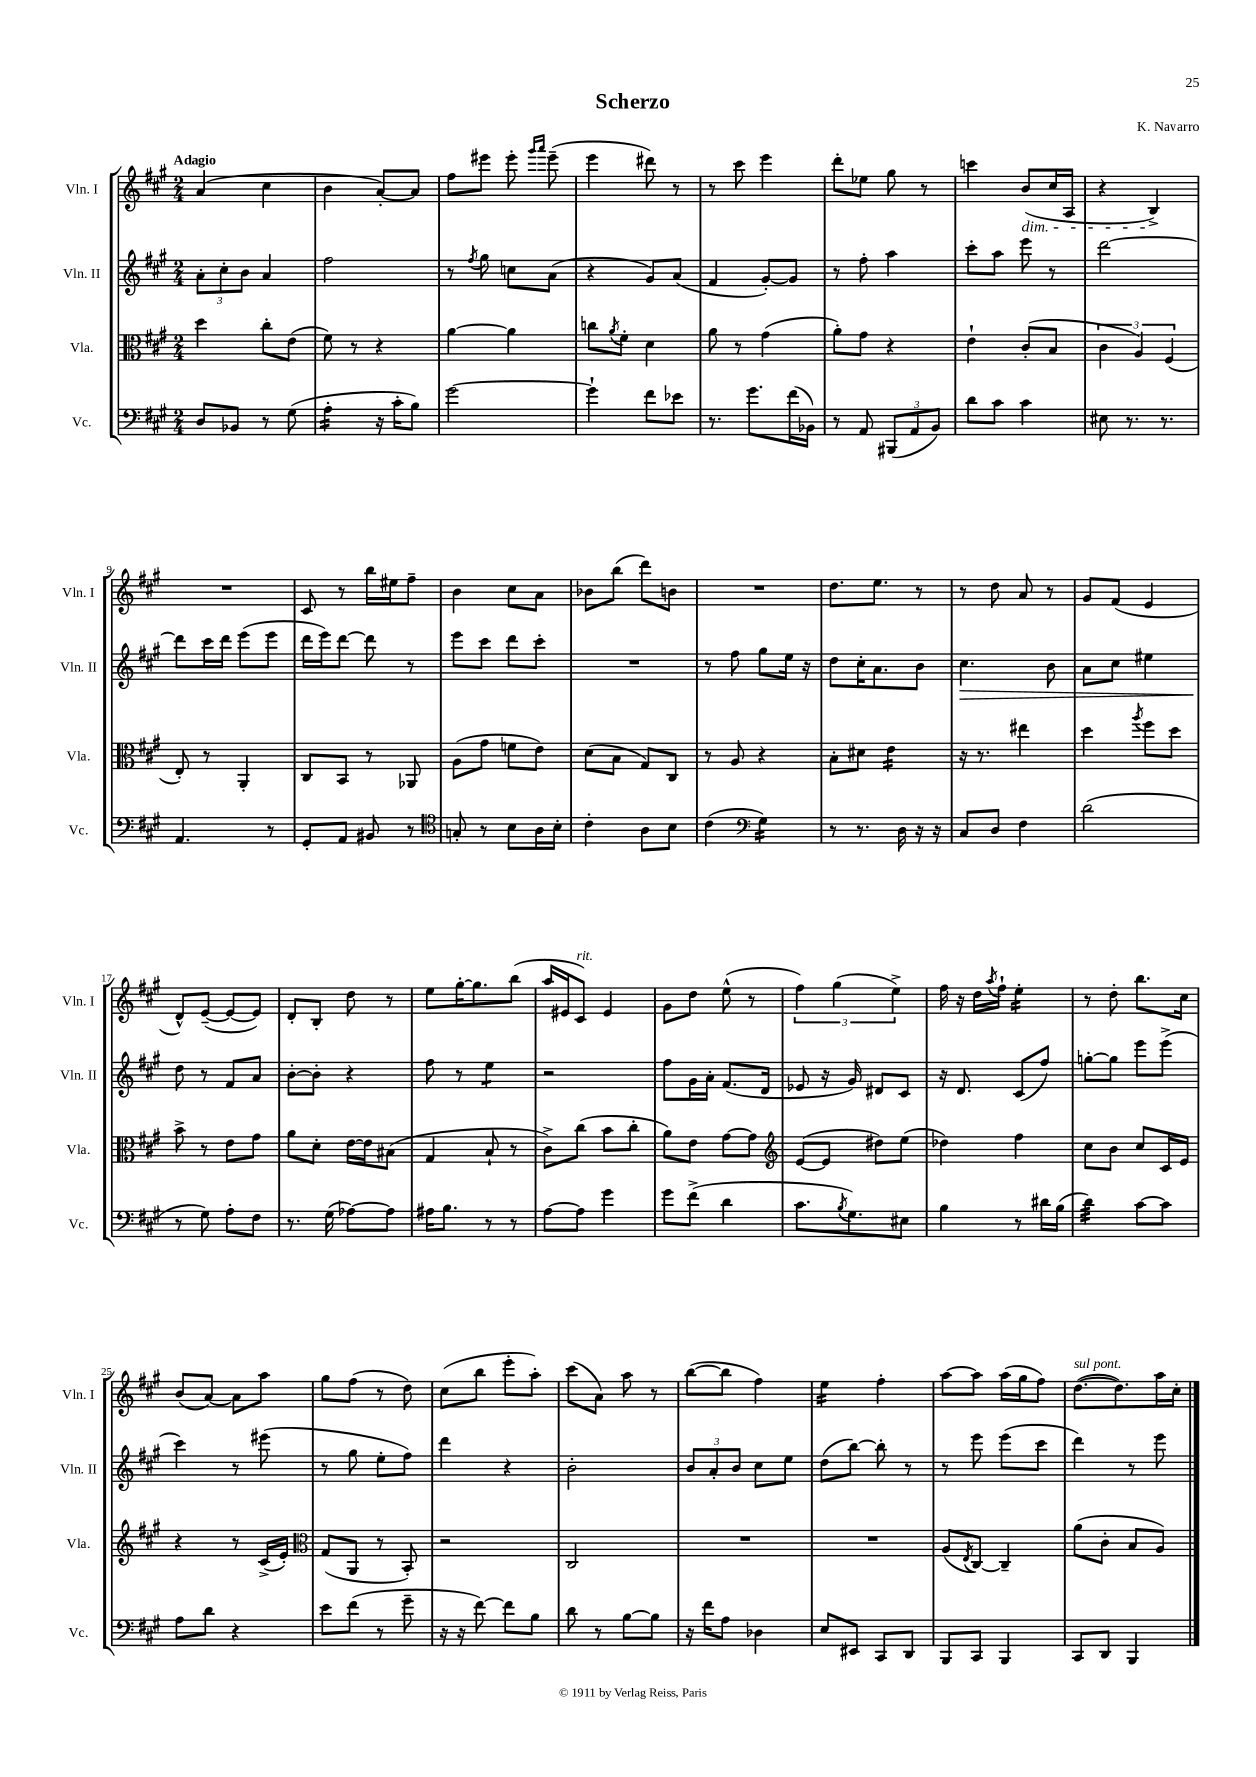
\header { title = "Scherzo" composer = "K. Navarro" }
<<
\new StaffGroup <<
\new Staff = "s0" \with { instrumentName = "Vln. I" shortInstrumentName = "Vln. I" } {
    \clef treble \key a \major \numericTimeSignature \time 2/4 \tempo "Adagio"
    a'4( cis''4 |
    b'4 a'8~-.) a'8 |
    fis''8 eis'''8 eis'''8-. \grace { gis'''16 a'''16 } eis'''8--( |
    e'''4 dis'''8) r8 |
    r8 cis'''8 e'''4 |
    d'''8-. ees''8 gis''8 r8 |
    c'''4 b'8\dim( cis''16 a16 |
    r4 b4->\!) |
    R2 |
    cis'8 r8 b''16 eis''16 fis''8-- |
    b'4 cis''8 a'8 |
    bes'8 b''8( d'''8) b'8 |
    R2 |
    d''8. e''8. r8 |
    r8 d''8 a'8 r8 |
    gis'8 fis'8( e'4 |
    d'8-^) e'8~--( e'8~ e'8) |
    d'8-. b8-. d''8 r8 |
    e''8 gis''16~-. gis''8. b''8( |
    a''16 eis'16 cis'8^\markup { \italic "rit." }) eis'4 |
    gis'8 d''8 e''8-^( r8 |
    \tuplet 3/2 { fis''4) gis''4( e''4->) } |
    fis''16 r16 d''16 \acciaccatura { a''8 } fis''16-! e''4:16-. |
    r8 d''8-. b''8. cis''16 |
    b'8( a'8~) a'8 a''8 |
    gis''8 fis''8( r8 d''8) |
    cis''8( b''8 e'''8-. a''8-.) |
    cis'''8( a'8) a''8 r8 |
    b''8~( b''8 fis''4) |
    e''4:16 fis''4-. |
    a''8~ a''8 a''16( gis''16 fis''8) |
    d''8.~^\markup { \italic "sul pont." }( d''8.) a''16 cis''16-. \bar "|." |
}
\new Staff = "s1" \with { instrumentName = "Vln. II" shortInstrumentName = "Vln. II" } {
    \clef treble \key a \major \numericTimeSignature \time 2/4
    \tuplet 3/2 { a'8-. cis''8-. b'8 } a'4 |
    fis''2 |
    r8 \acciaccatura { fis''8 } gis''8 c''8 a'8( |
    r4 gis'8) a'8( |
    fis'4 gis'8~-.) gis'8 |
    r8 fis''8-. a''4 |
    cis'''8-. a''8 e'''8 r8 |
    d'''2~ |
    d'''8 cis'''16 d'''16 e'''8( e'''8 |
    d'''16 e'''16) d'''8~ d'''8 r8 |
    e'''8 cis'''8 d'''8 cis'''8-. |
    R2 |
    r8 fis''8 gis''8 e''16 r16 |
    d''8 cis''16-. a'8. b'8 |
    cis''4.\> b'8 |
    a'8 cis''8 eis''4 |
    d''8\! r8 fis'8 a'8 |
    b'8~-. b'8-. r4 |
    fis''8 r8 e''4:8 |
    r2 |
    fis''8 gis'16 a'16-. fis'8.( d'16 |
    ees'8 r16 gis'16) dis'8 cis'8 |
    r16 d'8. cis'8( fis''8) |
    g''8~-. g''8 e'''8 e'''8->( |
    cis'''4) r8 eis'''8( |
    r8 gis''8 e''8-. fis''8) |
    d'''4 r4 |
    b'2-. |
    \tuplet 3/2 { b'8 a'8-. b'8 } cis''8 e''8 |
    d''8( b''8~) b''8-. r8 |
    r8 e'''8 e'''8( cis'''8 |
    d'''4) r8 e'''8 \bar "|." |
}
\new Staff = "s2" \with { instrumentName = "Vla." shortInstrumentName = "Vla." } {
    \clef alto \key a \major \numericTimeSignature \time 2/4
    d''4 cis''8-. e'8( |
    fis'8) r8 r4 |
    a'4~ a'4 |
    c''8 \acciaccatura { a'8 } fis'8-. d'4 |
    a'8 r8 gis'4( |
    a'8-.) gis'8 r4 |
    e'4-! cis'8-.( b8 |
    \tuplet 3/2 { cis'4 a4) fis4( } |
    e8-.) r8 a,4-. |
    cis8 b,8 r8 aes,8 |
    a8( gis'8 f'8 e'8) |
    d'8( b8 gis8) cis8 |
    r8 a8 r4 |
    b8-. dis'8 e'4:16 |
    r16 r8. eis''4 |
    d''4 \acciaccatura { a''8 } fis''8 d''8 |
    b'8-> r8 e'8 gis'8 |
    a'8 d'8-. e'16~ e'16 bis8( |
    gis4 b8-! r8 |
    cis'8->) cis''8( b'8 cis''8-. |
    a'8) e'8 gis'8~ gis'8 |
    \clef treble e'8~( e'8 dis''8) e''8( |
    des''4) fis''4 |
    cis''8 b'8 cis''8 cis'16 e'16 |
    r4 r8 cis'16->( e'16-.) |
    \clef alto gis8( a,8 r8 b,8-.) |
    r2 |
    cis2 |
    R2 |
    R2 |
    a8( \acciaccatura { e8 } cis8~) cis4-- |
    a'8( cis'8-. b8 a8) \bar "|." |
}
\new Staff = "s3" \with { instrumentName = "Vc." shortInstrumentName = "Vc." } {
    \clef bass \key a \major \numericTimeSignature \time 2/4
    d8 bes,8 r8 gis8( |
    a4:16-. r16 cis'16-. b8) |
    gis'2~ |
    gis'4-! fis'8 ees'8 |
    r8. gis'8. fis'16( bes,16) |
    r8 a,8 \tuplet 3/2 { bis,,8( a,8 b,8) } |
    d'8 cis'8 cis'4 |
    eis8 r8. r8. |
    a,4. r8 |
    gis,8-. a,8 bis,8 r8 |
    \clef tenor g8-. r8 b8 a16 b16-. |
    cis'4-. a8 b8 |
    cis'4( \clef bass gis4:16) |
    r8 r8. d16 r16 r16 |
    cis8 d8 fis4 |
    d'2( |
    r8 gis8) a8-. fis8 |
    r8. gis16( aes8~) aes8 |
    ais16 b8. r8 r8 |
    a8~ a8 gis'4 |
    gis'8 fis'8->( d'4 |
    cis'8. \acciaccatura { b8 } gis8.) eis8 |
    b4 r8 dis'16 b16( |
    d'4:32) cis'8~ cis'8 |
    a8 d'8 r4 |
    e'8 fis'8( r8 gis'8-- |
    r16 r16 fis'8~) fis'8 b8 |
    d'8 r8 b8~ b8 |
    r16 fis'16 a8 des4 |
    e8 eis,8 cis,8 d,8 |
    b,,8 cis,8 b,,4 |
    cis,8 d,8 b,,4 \bar "|." |
}
>>
>>
